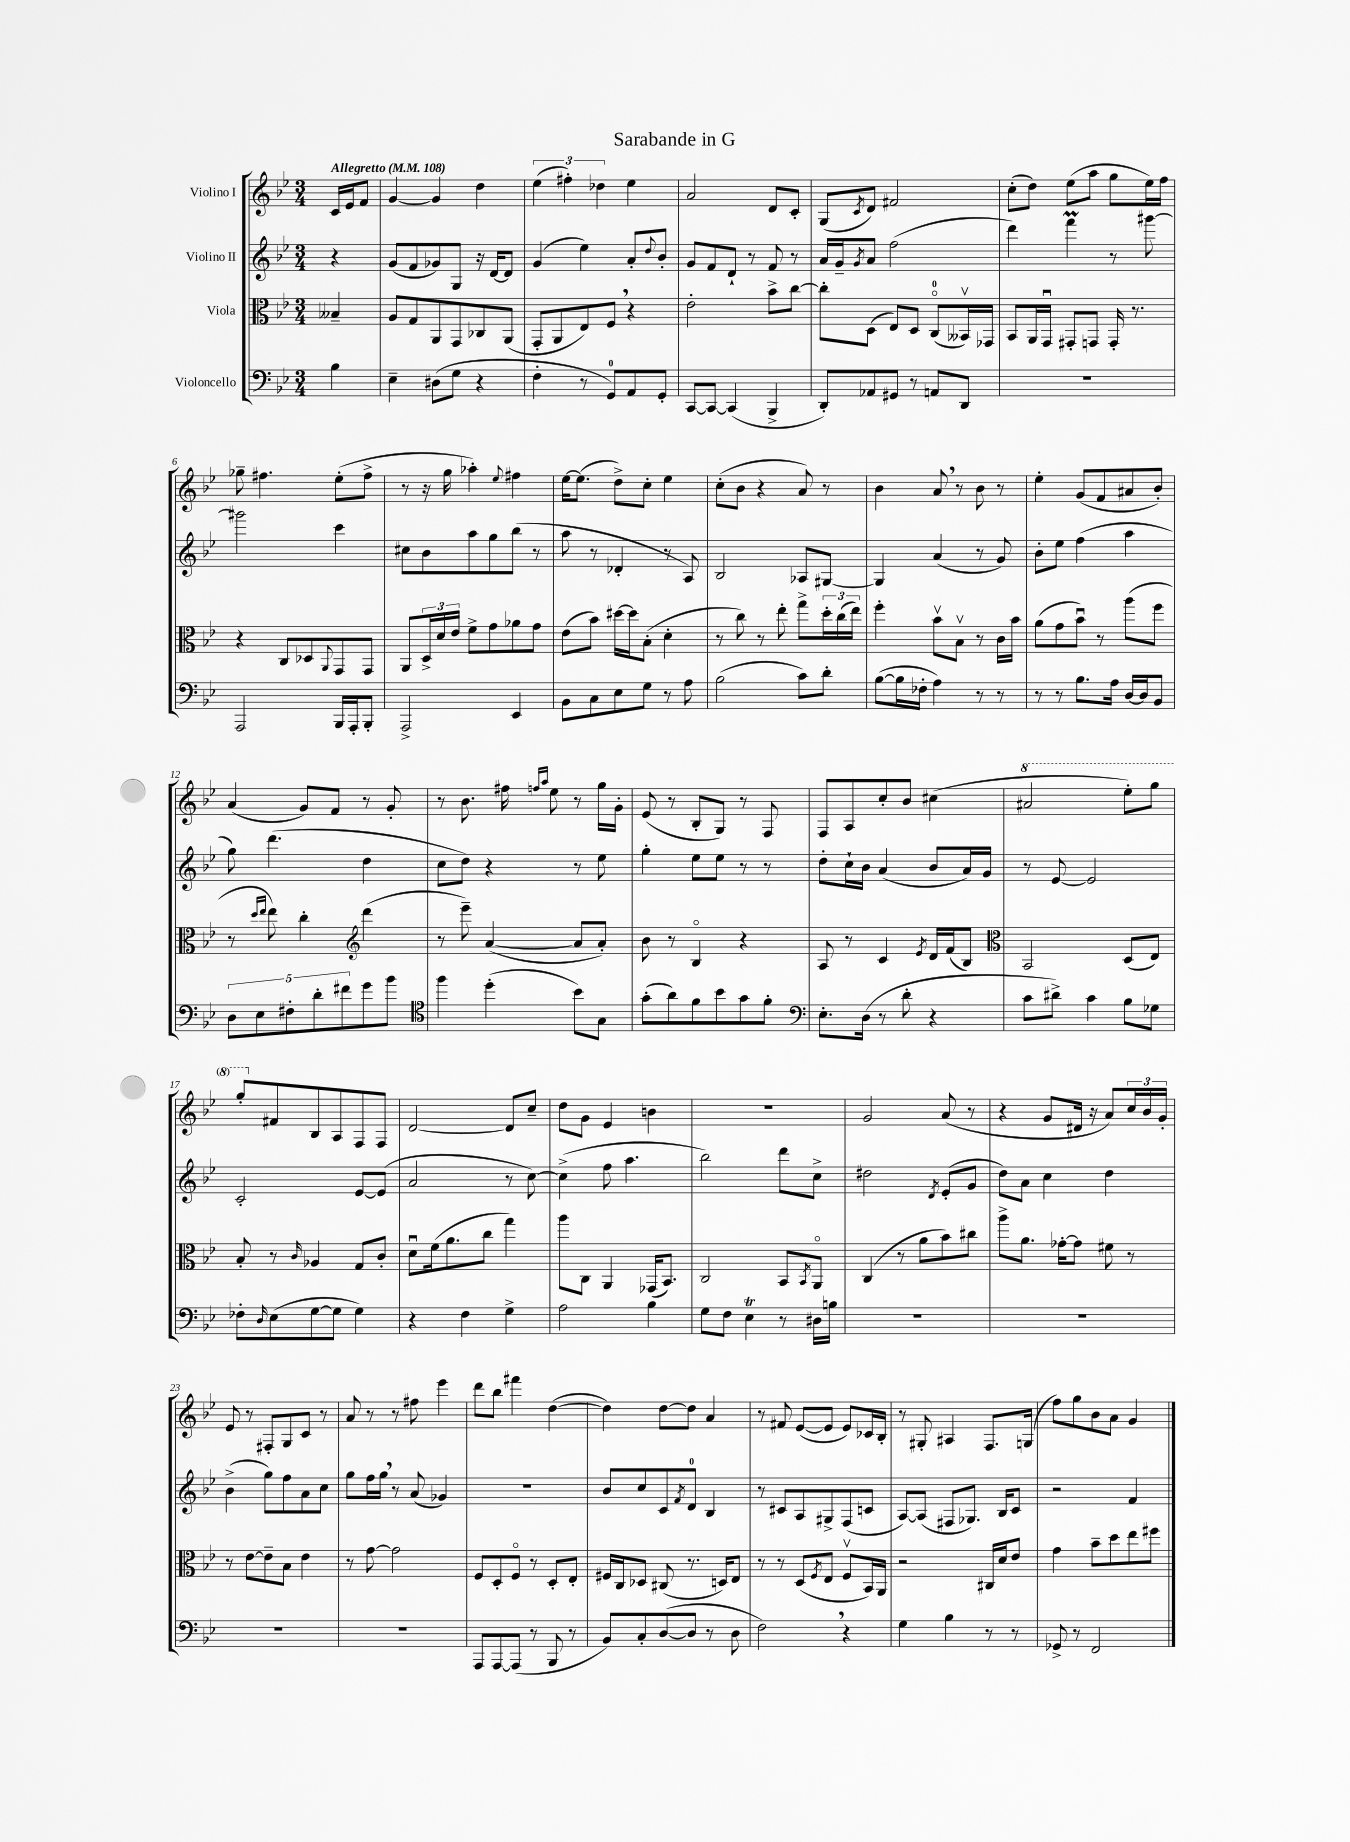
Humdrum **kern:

**kern	**kern	**kern	**kern
*part4	*part3	*part2	*part1
*staff4	*staff3	*staff2	*staff1
*I"Violoncello	*I"Viola	*I"Violino II	*I"Violino I
*clefF4	*clefC3	*clefG2	*clefG2
*k[b-e-]	*k[b-e-]	*k[b-e-]	*k[b-e-]
*M3/4	*M3/4	*M3/4	*M3/4
*MM108	*MM108	*MM108	*MM108
=	=	=	=
!	!	!	!LO:TX:a:B:t=Allegretto
4B-\	4B--X~/	4r	16c/LL
.	.	.	16e-/J
.	.	.	8f/J
=1	=1	=1	=1
4E-~\	8A/L	(8g/L	[4g/
.	8G/	8f/	.
(8D#X\L	8AA/	8g-X/)	4g/]
8G\J	8GG/	8G/J	.
4r	8C-X/	16r	4dd\
.	.	[16d/KL	.
.	(8AA/J	8d/J]	.
=2	=2	=2	=2
4F'\	8GG'/L	(4g/	(6ee-\
.	8AA/	.	.
.	.	.	6ff#X'\)
8r	8E-/)	4ee-\)	.
.	.	.	6dd-X\
8GG/L)	8F,/J	.	.
8AA/	4r	8a'/L	4ee-\
.	.	8qqdd/	.
8GG'/J	.	8b-'/J	.
=3	=3	=3	=3
[8CC/L	2e-'\	8g/L	2a/
8CC/J_	.	8f/	.
(4CC/]	.	8d`/J	.
.	.	8r	.
4BBB-^/	8b-^\L	8f/	8d/L
.	[8cc\J	8r	8c'/J
=4	=4	=4	=4
8DD'/L)	8cc'\L]	16a/LL	(8G/L
.	.	16g~/J	.
.	.	8qg/	8qc/
8AA-X/	(8D\J	8a/J	8d/J)
8GG#X/J	8E-/L)	(2ff\	2f#X/
8r	8D/J	.	.
8AAn/L	(8C/L	.	.
8DD/J	16BB--Xv/L)	.	.
.	16GG-X/JJ	.	.
=5	=5	=5	=5
2.r	8BB-/L	4ddd\)	(8cc'\L
.	16AA/L	.	8dd\J)
.	16GGu/JJ	.	.
.	8GG#X'/L	4fffM\	(8ee-\L
.	8GGn/J	.	8aa\J
.	16GG'/	8r	8gg\L
.	8.r	.	.
.	.	[8ggg#X\	16ee-\L)
.	.	.	16ff\JJ
!!LO:LB:g=z
=6	=6	=6	=6
2AAA/	4r	2ggg#X\]	8gg-X~\
.	.	.	4.ff#X\
.	8C/L	.	.
.	8D-X/	.	.
.	8qqAA/	.	.
16BBB-/LL	8GG/	4ccc\	(8ee-'\L
16AAA'/J	.	.	.
8BBB-'/J	8GG/J	.	8ff#^\J
=7	=7	=7	=7
2AAA^/	8AA/L	8cc#X\L	8r
.	24D^/L	8b-\	16r
.	24d/	.	.
.	.	.	16gg\
.	24e-/JJ	.	.
.	8f^\L	8aa\	4aa-X'\)
.	8g\	8gg\	.
.	.	.	8qqee-/
4EE-/	8a-X\	(8bb-\J	4ff#X\
.	8g\J	8r	.
=8	=8	=8	=8
8BB-\L	(8e-\L	8aa\	[16ee-\KL
.	.	.	(8.ee-\J]
8C\	8b-\J)	8r	.
8E-\	[16dd#X\LL	4d-X'/	8dd^\L)
.	16dd#\J]	.	.
8G\J	(8B-'\J	.	8cc'\J
8r	4d'\	8r	4ee-\
8A\	.	8A/)	.
=9	=9	=9	=9
(2B-\	8r	2B-/	(8cc'\L
.	8cc\)	.	8b-\J
.	8r	.	4r
.	8ee-'\	.	.
8c\L)	8gg^\L	8A-X/L	8a/)
8d'\J	24dd'\L	[8G#X/J	8r
.	(24cc\	.	.
.	24ee-\JJ)	.	.
=10	=10	=10	=10
([8B-\L	4ff'\	4G#/]	4b-\
16B-\L]	.	.	.
16F-X'\JJ	.	.	.
4A\)	8b-v\L	(4a/	8a,/
.	8B-v\J	.	8r
8r	8r	8r	8b-\
8r	16c\LL	8g/)	8r
.	16b-\JJ	.	.
=11	=11	=11	=11
8r	(8a\L	8b-'\L	4ee-'\
8r	8g\	8ee-\J	.
8.B-\L	8b-u\J)	(4ff\	(8g/L
.	8r	.	8f/
16A\Jk	.	.	.
[16D/LL	(8aa\L	4aa\	8a#X/
16D/J]	.	.	.
8BB-/J	8ff\J	.	8b-'/J)
!!LO:LB:g=z
=12	=12	=12	=12
10D\L	8r	8gg\)	(4a/
10E-\	.	.	.
.	16qqdd/LL	.	.
.	16qqee-/JJ	.	.
.	8ee-\)	(4.ddd\	.
10F#X'\	.	.	.
.	4cc'\	.	8g/L)
10d'\	.	.	.
.	.	.	8f/J
10f#X\	.	.	.
*	*clefG2	*	*
8g\	(4ddd\	4dd\	8r
8b-\J	.	.	8g'/
=13	=13	=13	=13
*clefC4	*	*	*
4ff\	8r	8cc\L	8r
.	8eee-~\)	8dd\J)	8.b-\
(4dd'\	([4a/	4r	.
.	.	.	16ff#X\
.	.	.	16qqffn/LL
.	.	.	16qqaa/JJ
.	.	.	8ee-\
8b-\L)	8a/L]	8r	8r
8G\J	8a'/J)	8ee-\	16gg\LL
.	.	.	16g'\JJ
=14	=14	=14	=14
(8g'\L	8b-\	4gg'\	(8e-/
8a\)	8r	.	8r
8f\	4B-/	8ee-\L	8B-'/L
8b-\	.	8ee-\J	8G/J)
8g\	4r	8r	8r
8f'\J	.	8r	8F/
=15	=15	=15	=15
*clefF4	*	*	*
8.E-'\L	8A/	8dd'\L	8F/L
.	8r	16cc`\L	8A/
(16D\Jk	.	16b-\JJ	.
8r	4c/	(4a/	8cc'/
8d'\	.	.	8b-/J
.	8qe-/	.	.
4r	16d/LL	8b-/L	(4cc#X\
.	(16f/J	.	.
.	8B-/J)	16a/L)	.
.	.	16g/JJ	.
=16	=16	=16	=16
*	*clefC3	*	*
*	*	*	*8va
8c\L	2BB-/	8r	2aa#X/
8d#X^\J)	.	[8e-/	.
4c\	.	2e-/]	.
8B-\L	(8D/L	.	8eee-'\L)
8G-X\J	8E-/J)	.	8ggg\J
!!LO:LB:g=z
=17	=17	=17	=17
8F-X'\L	8B-'/	2c'/	8ggg'/L
16qqD/	.	.	.
*	*	*	*X8va
(8E-\	8r	.	8f#X/
.	16qqc/	.	.
[8G\	4A-X/	.	8B-/
8G\J]	.	.	8A/
4G\)	8G/L	[8e-/L	8F/
.	8c'/J	(8e-/J]	8F/J
=18	=18	=18	=18
4r	8du\L	2a/	[2d/
.	(16f\k	.	.
.	8.a\	.	.
4F\	.	.	.
.	8cc\J	.	.
4G^\	4gg\)	8r	8d/L]
.	.	[8cc\)	8cc~/J
=19	=19	=19	=19
2A\	8aa\L	(4cc^\]	8dd\L
.	8C\J	.	8g\J
.	4AA/	8ff\	4e-/
.	.	4.aa\	.
4B-\	(16GG-X/KL	.	4bn\
.	8.BB-/J)	.	.
=20	=20	=20	=20
8G\L	2C/	2bb-\)	2.r
8F\J	.	.	.
4E-T\	.	.	.
8r	8BB-/L	8ddd\L	.
.	8qBB-/	.	.
16D#X\LL	8AA/J	8cc^\J	.
16Bn\JJ	.	.	.
=21	=21	=21	=21
2.r	(4C/	2dd#X\	2g/
.	8r	.	.
.	8a\L	.	.
.	.	8qd/	.
.	8b-\)	(8e-'/L	(8a/
.	8cc#X\J	8g/J	8r
=22	=22	=22	=22
2.r	8aa^\L	8dd\L)	4r
.	8.a\J	8a\J	.
.	.	4cc\	8g/L
.	[16g-X'\KL	.	.
.	8g-\J]	.	16d#X/Jk
.	.	.	16r
.	8f#X\	4dd\	8a/L)
.	8r	.	24cc/L
.	.	.	24b-/
.	.	.	24g'/JJ
!!LO:LB:g=z
=23	=23	=23	=23
2.r	8r	(4b-^\	8e-/
.	[8e-\L	.	8r
.	8e-~\]	8gg\L)	8F#X'/L
.	8B-\J	8ff\	8G/
.	4e-\	8a\	8c/J
.	.	8cc\J	8r
=24	=24	=24	=24
2.r	8r	8gg\L	8a/
.	[8g\	16ff\L	8r
.	.	16gg,\JJ	.
.	2g\]	8r	8r
.	.	(8a/	8ff#X\
.	.	4g-X/)	4eee-\
=25	=25	=25	=25
8AAA/L	8F/L	2.r	8ddd\L
[8AAA/	8D'/	.	8bb-\J
(8AAA/J]	8F/J	.	4fff#X\
8r	8r	.	.
8BBB-/	8D'/L	.	([4dd\
8r	8E-'/J	.	.
=26	=26	=26	=26
8BB-/L)	16F#X/LL	8b-/L	4dd\])
.	16C/J	.	.
8C'/	8D-X/J	8cc/	.
([8D/	(8C#X/	8c/	[8dd\L
.	.	8qf/	.
8D/J]	8.r	8d/J	8dd\J]
8r	.	4B-/	4a/
.	16Dn/KL)	.	.
8D\	8E-/J	.	.
=27	=27	=27	=27
2F,\)	8r	8r	8r
.	8r	8c#X/L	8f#X/
.	(8D/L	8A/	([8e-/L
.	8qF/	.	.
.	8E-/J	8G#X^/	8e-/J]
4r	8Fv/L	(8F/	8e-/L)
.	16BB-/L)	8cn/J	16c-X/L
.	16AA/JJ	.	16B-'/JJ
=28	=28	=28	=28
4G\	2r	[8A/L)	8r
.	.	(8A/J]	8G#X'/
4B-\	.	8F#X/L	4A#X/
.	.	8.G-X/J)	.
8r	16C#X/LL	.	8.F/L
.	16d/J	16B-/KL	.
8r	8e-/J	8c/J	.
.	.	.	(16Gn/Jk
=29	=29	=29	=29
8GG-X^/	4g\	2r	8ff\L)
8r	.	.	8gg\
2FF/	8b-~\L	.	8b-\
.	8dd\	.	8a\J
.	8ee-\	4f/	4g/
.	8ff#X\J	.	.
==	==	==	==
*-	*-	*-	*-
